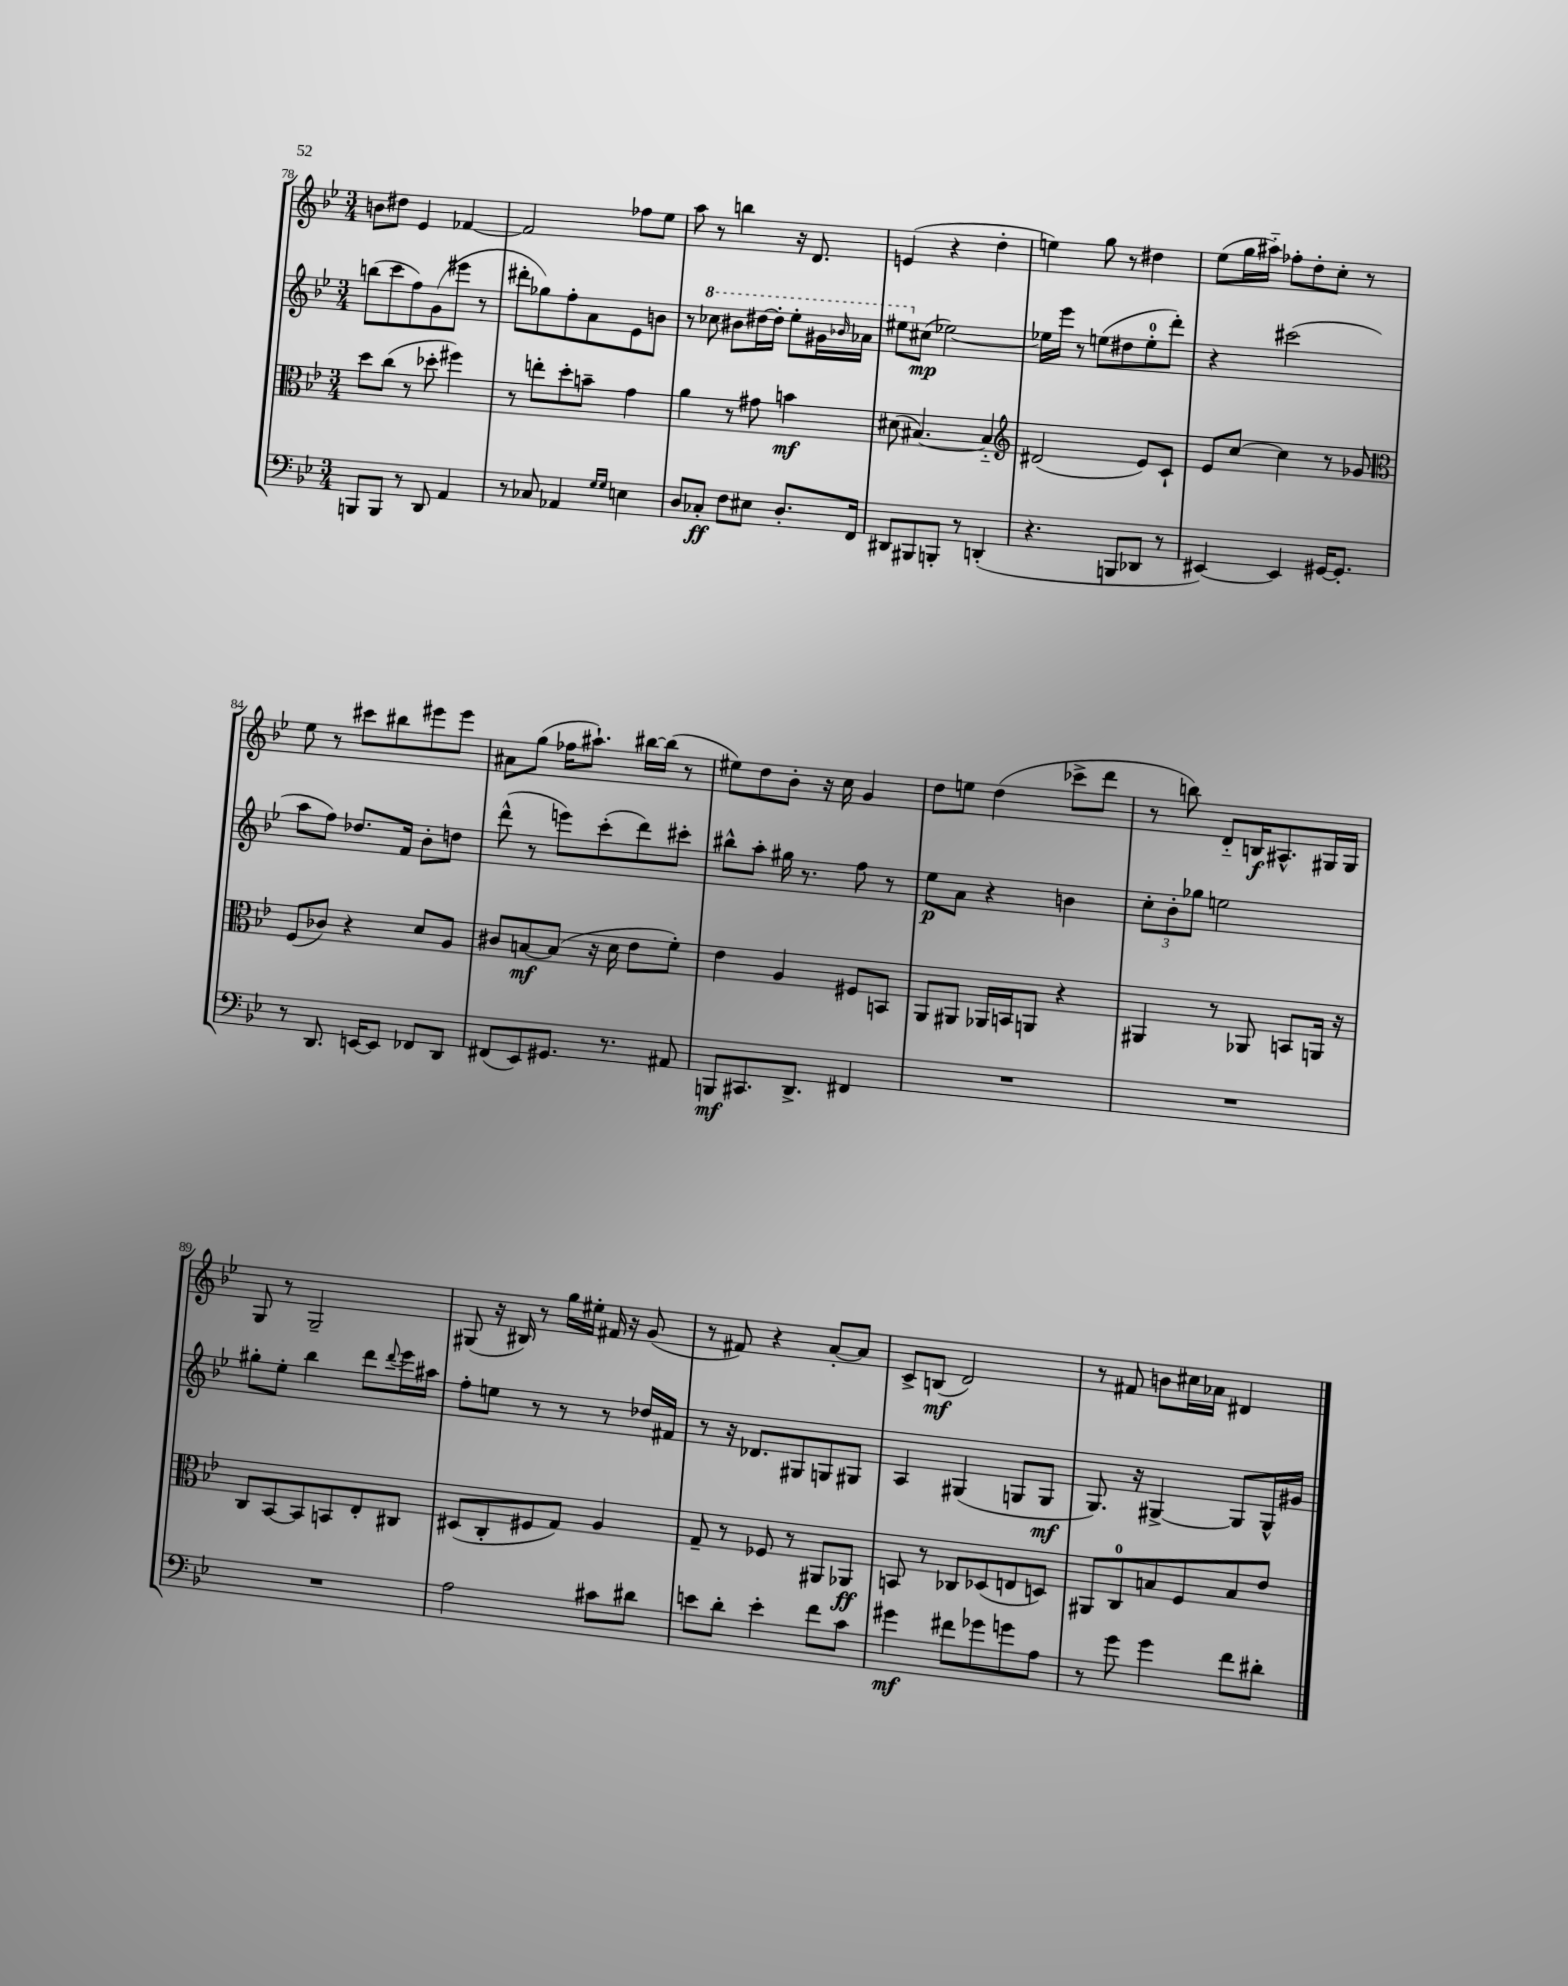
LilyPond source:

<<
\new StaffGroup <<
\new Staff = "s0" {
    \clef treble \key bes \major \numericTimeSignature \time 3/4
    b'8 dis''8 ees'4 fes'4~ |
    fes'2 fes''8 ees''8 |
    a''8 r8 b''4 r16 d'8. |
    e'4( r4 d''4-. |
    e''4) g''8 r8 dis''4 |
    ees''8( g''16 ais''16-_) fes''8-. d''8-. c''8-. r8 |
    ees''8 r8 cis'''8 bis''8 eis'''8 eis'''8 |
    ais'8 g''8( fes''16 ais''8.-!) bis''16~ bis''16( r8 |
    eis''8) d''8 bes'8-. r16 c''16 g'4 |
    d''8 e''8 d''4( ces'''8-> d'''8 |
    r8 b''8) d'8-_ b16\f ais8.-^ gis16 gis16 |
    g8 r8 g2-- |
    gis8( r16 bis16) r8 g''16 eis''16-. fis'16 r16 g'8( |
    r8 fis'8) r4 a'8~-. a'8 |
    c'8-> b8\mf( d'2) |
    r8 fis'8 b'8 cis''16 aes'16 dis'4 \bar "|." |
}
\new Staff = "s1" {
    \clef treble \key bes \major \numericTimeSignature \time 3/4
    b''8( c'''8 f''8) g'8( eis'''8 r8 |
    dis'''8-. ges''8) f''8-. a'8 ees'8 b'8 |
    r8 \ottava #1 ces'''8 bis''8 dis'''16~ dis'''16-. ees'''8-. gis''16 \grace { bes''16 } aes''16 |
    eis'''8 \ottava #0 cis''8\mp( ees''!2~) |
    ees''!16 ees'''16 r8 e''8( dis''8 e''8-0-. d'''8-.) |
    r4 cis'''2( |
    a''8 f''8) des''8. f'16 bes'8-. d''8 |
    d'''8-^( r8 e'''8) c'''8-.( d'''8) cis'''8-. |
    bis''8-^ a''8-. gis''16 r8. f''8 r8 |
    ees''8\p a'8 r4 b'4 |
    \tuplet 3/2 { c''8-. bes'8-. ges''8 } e''2 |
    gis''8-. ees''8-. bes''4 d'''8 \appoggiatura { d'''8 } ees'''16 ais''16 |
    f''8-. e''8 r8 r8 r8 des''16 fis'16 |
    r8 r16 des'8. gis8 g8 gis8 |
    a4 gis4( g8 g8\mf |
    g8.) r16 gis4~-> gis8 gis16-^ gis'16 \bar "|." |
}
\new Staff = "s2" {
    \clef alto \key bes \major \numericTimeSignature \time 3/4
    d''8 c''8( r8 des''8-. fis''4) |
    r8 e''8-. d''8-. b'8-- g'4 |
    a'4 r8 gis'8 b'4\mf |
    dis'8( bis4.~) bis4-_ |
    \clef treble dis'2( ees'8) c'8-! |
    ees'8 c''8~ c''4 r8 ges'8 |
    \clef alto f8( ces'8) r4 d'8 a8 |
    cis'8 b8~\mf b8( r16 d'16 ees'8 f'8-.) |
    ees'4 a4 fis8 b,8 |
    a,8 ais,8 aes,16 b,16 a,8 r4 |
    ais,4 r8 aes,8 b,8 a,16 r16 |
    c8 bes,8~ bes,8 b,8 ees8-. cis8 |
    dis8( c8-. fis8 g8) a4 |
    g8-- r8 fes8 r8 ais,8 aes,8\ff |
    b,8 r8 ces8 des8( e8 d8) |
    ais,8 c8-0 b8 f8 b8 ees'8 \bar "|." |
}
\new Staff = "s3" {
    \clef bass \key bes \major \numericTimeSignature \time 3/4
    b,,8 b,,8 r8 d,8 a,4 |
    r8 ces8 aes,4 \grace { g16 g16 } e4 |
    d8 ces8-.\ff f8 eis8 d8.-. f,16 |
    dis,8 bis,,8 b,,8-. r8 d,4-.( |
    r4. b,,8 des,8 r8 |
    eis,4~) eis,4 gis,16~ gis,8.-. |
    r8 d,8. e,16~ e,8 fes,8 d,8 |
    fis,8( ees,8) gis,8. r8. ais,8 |
    b,,8\mf cis,8. d,8.-> fis,4 |
    R2. |
    R2. |
    R2. |
    a2 cis'8 dis'8 |
    e'8 d'8-. e'4-. f'8 c'8 |
    gis'4\mf fis'8 ges'8 g'8 a8 |
    r8 g'8 g'4 f'8 dis'8-. \bar "|." |
}
>>
>>
\layout { \context { \Score currentBarNumber = #78 } }
